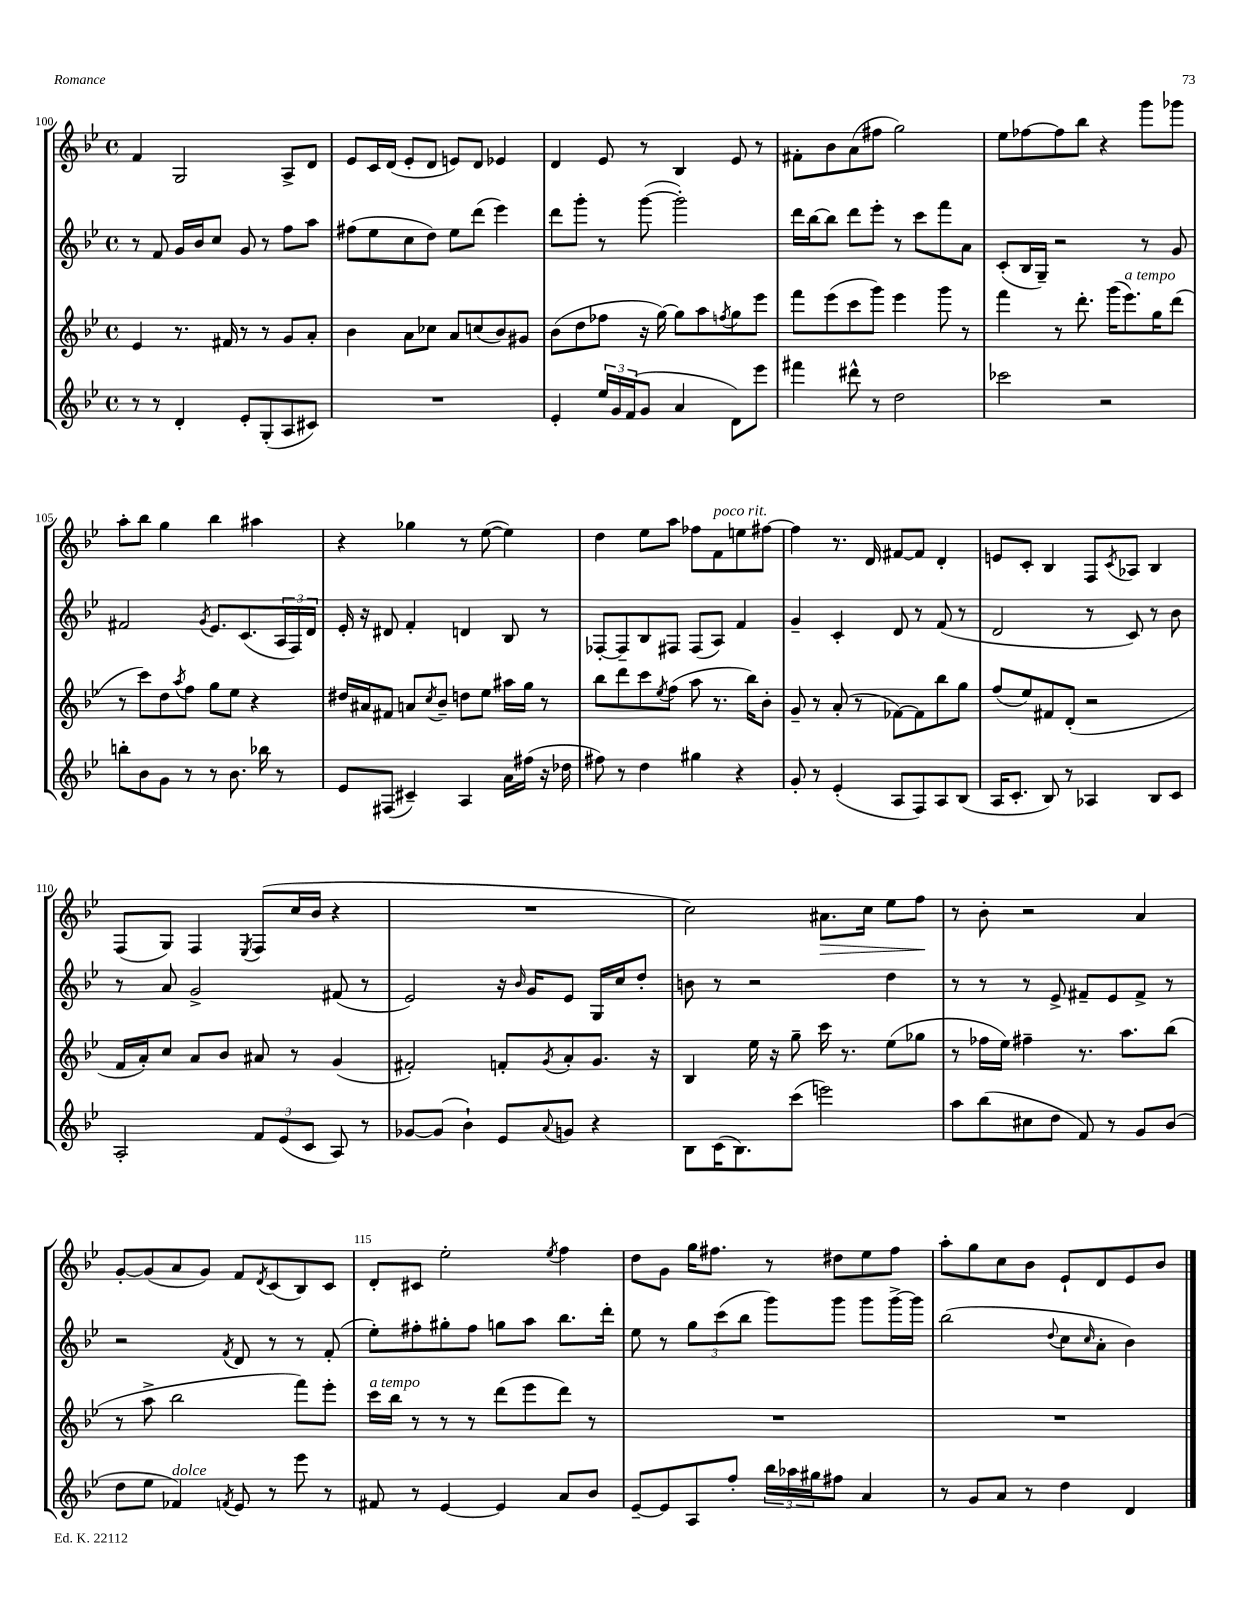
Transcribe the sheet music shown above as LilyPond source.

<<
\new StaffGroup <<
\new Staff = "s0" {
    \clef treble \key bes \major \defaultTimeSignature \time 4/4
    f'4 g2 a8-> d'8 |
    ees'8 c'16 d'16( ees'8-. d'8 e'8) d'8 ees'4 |
    d'4 ees'8 r8 bes4 ees'8 r8 |
    fis'8-. bes'8 a'8( fis''8 g''2) |
    ees''8 fes''8~ fes''8 bes''8 r4 g'''8 ges'''8 |
    a''8-. bes''8 g''4 bes''4 ais''4 |
    r4 ges''4 r8 ees''8~( ees''4) |
    d''4 ees''8 a''8 fes''8 f'8^\markup { \italic "poco rit." } e''8 fis''8~ |
    fis''4 r8. d'16 fis'8~ fis'8 d'4-. |
    e'8 c'8-. bes4 f8 \acciaccatura { c'8 } aes8 bes4 |
    f8( g8) f4 \acciaccatura { ees8 } f8( c''16 bes'16 r4 |
    R1 |
    c''2) ais'8.\> c''16 ees''8 f''8\! |
    r8 bes'8-. r2 a'4 |
    g'8~-. g'8( a'8 g'8) f'8 \acciaccatura { d'8 } c'8( bes8) c'8 |
    d'8-. cis'8 ees''2-. \acciaccatura { ees''8 } f''4 |
    d''8 g'8 g''16 fis''8. r8 dis''8 ees''8 fis''8 |
    a''8-. g''8 c''8 bes'8 ees'8-! d'8 ees'8 bes'8 \bar "|." |
}
\new Staff = "s1" {
    \clef treble \key bes \major \defaultTimeSignature \time 4/4
    r8 f'8 g'16 bes'16 c''8 g'8 r8 f''8 a''8 |
    fis''8( ees''8 c''8 d''8) ees''8 d'''8( ees'''4) |
    d'''8 g'''8-. r8 g'''8~( g'''2-.) |
    d'''16 bes''16~ bes''8 d'''8 ees'''8-. r8 c'''8 f'''8 a'8 |
    c'8-.( bes16 g16--) r2 r8 g'8 |
    fis'2 \acciaccatura { g'8 } ees'8. c'8.( \tuplet 3/2 { a16 f16) d'16 } |
    ees'16-. r16 dis'8 f'4-. d'4 bes8 r8 |
    fes8~-. fes8-- bes8 fis8 fis8( a8) f'4 |
    g'4-- c'4-. d'8 r8 f'8( r8 |
    d'2 r8 c'8) r8 bes'8 |
    r8 a'8 g'2-> fis'8( r8 |
    ees'2) r16 \grace { bes'16 } g'16 ees'8 g16 c''16 d''8-. |
    b'8 r8 r2 d''4 |
    r8 r8 r8 ees'8-> fis'8-- ees'8 fis'8-> r8 |
    r2 \acciaccatura { f'8 } d'8 r8 r8 f'8-.( |
    ees''8-.) fis''8-. gis''8-. fis''8 g''8 a''8 bes''8. d'''16-. |
    ees''8 r8 \tuplet 3/2 { g''8 c'''8( bes''8 } g'''8) g'''8 g'''8 g'''16~-> g'''16 |
    bes''2( \appoggiatura { d''8 } c''8 \grace { c''16 } a'8-. bes'4) \bar "|." |
}
\new Staff = "s2" {
    \clef treble \key bes \major \defaultTimeSignature \time 4/4
    ees'4 r8. fis'16 r8 r8 g'8 a'8-. |
    bes'4 a'8 ces''8 a'8 c''8( bes'8) gis'8 |
    bes'8( d''8 fes''8 r16 g''16~) g''8 a''8 \acciaccatura { f''8 } g''8 ees'''8 |
    f'''8 ees'''8( c'''8 g'''8) ees'''4 g'''8 r8 |
    f'''4 r8 d'''8.-. g'''16( ees'''8.^\markup { \italic "a tempo" }) g''16 d'''8( |
    r8 c'''8) d''8 \acciaccatura { a''8 } f''8 g''8 ees''8 r4 |
    dis''16 ais'16 fis'8 a'8 \acciaccatura { c''8 } bes'8-- d''8 ees''8 ais''16 g''16 r8 |
    bes''8 d'''8 c'''8 \acciaccatura { ees''8 } f''8( a''8 r8. bes''16) bes'8-. |
    g'8-- r8 a'8-.( r8 fes'8~) fes'8 bes''8 g''8 |
    f''8( ees''8) fis'8 d'8-.( r2 |
    f'16 a'16-.) c''8 a'8 bes'8 ais'8 r8 g'4( |
    fis'2-.) f'8-. \acciaccatura { g'8 } a'8-. g'8. r16 |
    bes4 ees''16 r16 g''8-- c'''16 r8. ees''8( ges''8 |
    r8 fes''16 ees''16) fis''4-- r8. a''8. bes''8( |
    r8 a''8-> bes''2 f'''8) ees'''8-. |
    c'''16^\markup { \italic "a tempo" } bes''16 r8 r8 r8 d'''8( ees'''8 d'''8) r8 |
    R1 |
    R1 \bar "|." |
}
\new Staff = "s3" {
    \clef treble \key bes \major \defaultTimeSignature \time 4/4
    r8 r8 d'4-. ees'8-. g8-.( a8 cis'8) |
    R1 |
    ees'4-. \tuplet 3/2 { ees''16 g'16 f'16( } g'8 a'4 d'8) ees'''8 |
    fis'''4 dis'''8-^ r8 d''2 |
    ces'''2 r2 |
    b''8-. bes'8 g'8 r8 r8 bes'8. bes''16 r8 |
    ees'8 fis8( cis'4--) a4 a'16 fis''16( r16 des''16 |
    fis''8) r8 d''4 gis''4 r4 |
    g'8-. r8 ees'4-.( a8 f8) a8 bes8( |
    a16 c'8.-. bes8) r8 aes4 bes8 c'8 |
    a2-. \tuplet 3/2 { f'8 ees'8( c'8 } a8) r8 |
    ges'8~ ges'8( bes'4-!) ees'8 \appoggiatura { a'8 } g'8 r4 |
    bes8 c'16( bes8.) c'''8( e'''2) |
    a''8 bes''8( cis''8 d''8 f'8) r8 g'8 bes'8( |
    d''8 ees''8 fes'4^\markup { \italic "dolce" }) \acciaccatura { f'8 } ees'8 r8 ees'''8 r8 |
    fis'8 r8 ees'4~ ees'4 a'8 bes'8 |
    ees'8~-- ees'8 a8 f''8-. \tuplet 3/2 { bes''16 aes''16 gis''16 } fis''8 a'4 |
    r8 g'8 a'8 r8 d''4 d'4 \bar "|." |
}
>>
>>
\layout { \context { \Score currentBarNumber = #100 \override BarNumber.break-visibility = ##(#f #t #t) barNumberVisibility = #(every-nth-bar-number-visible 5) } }
